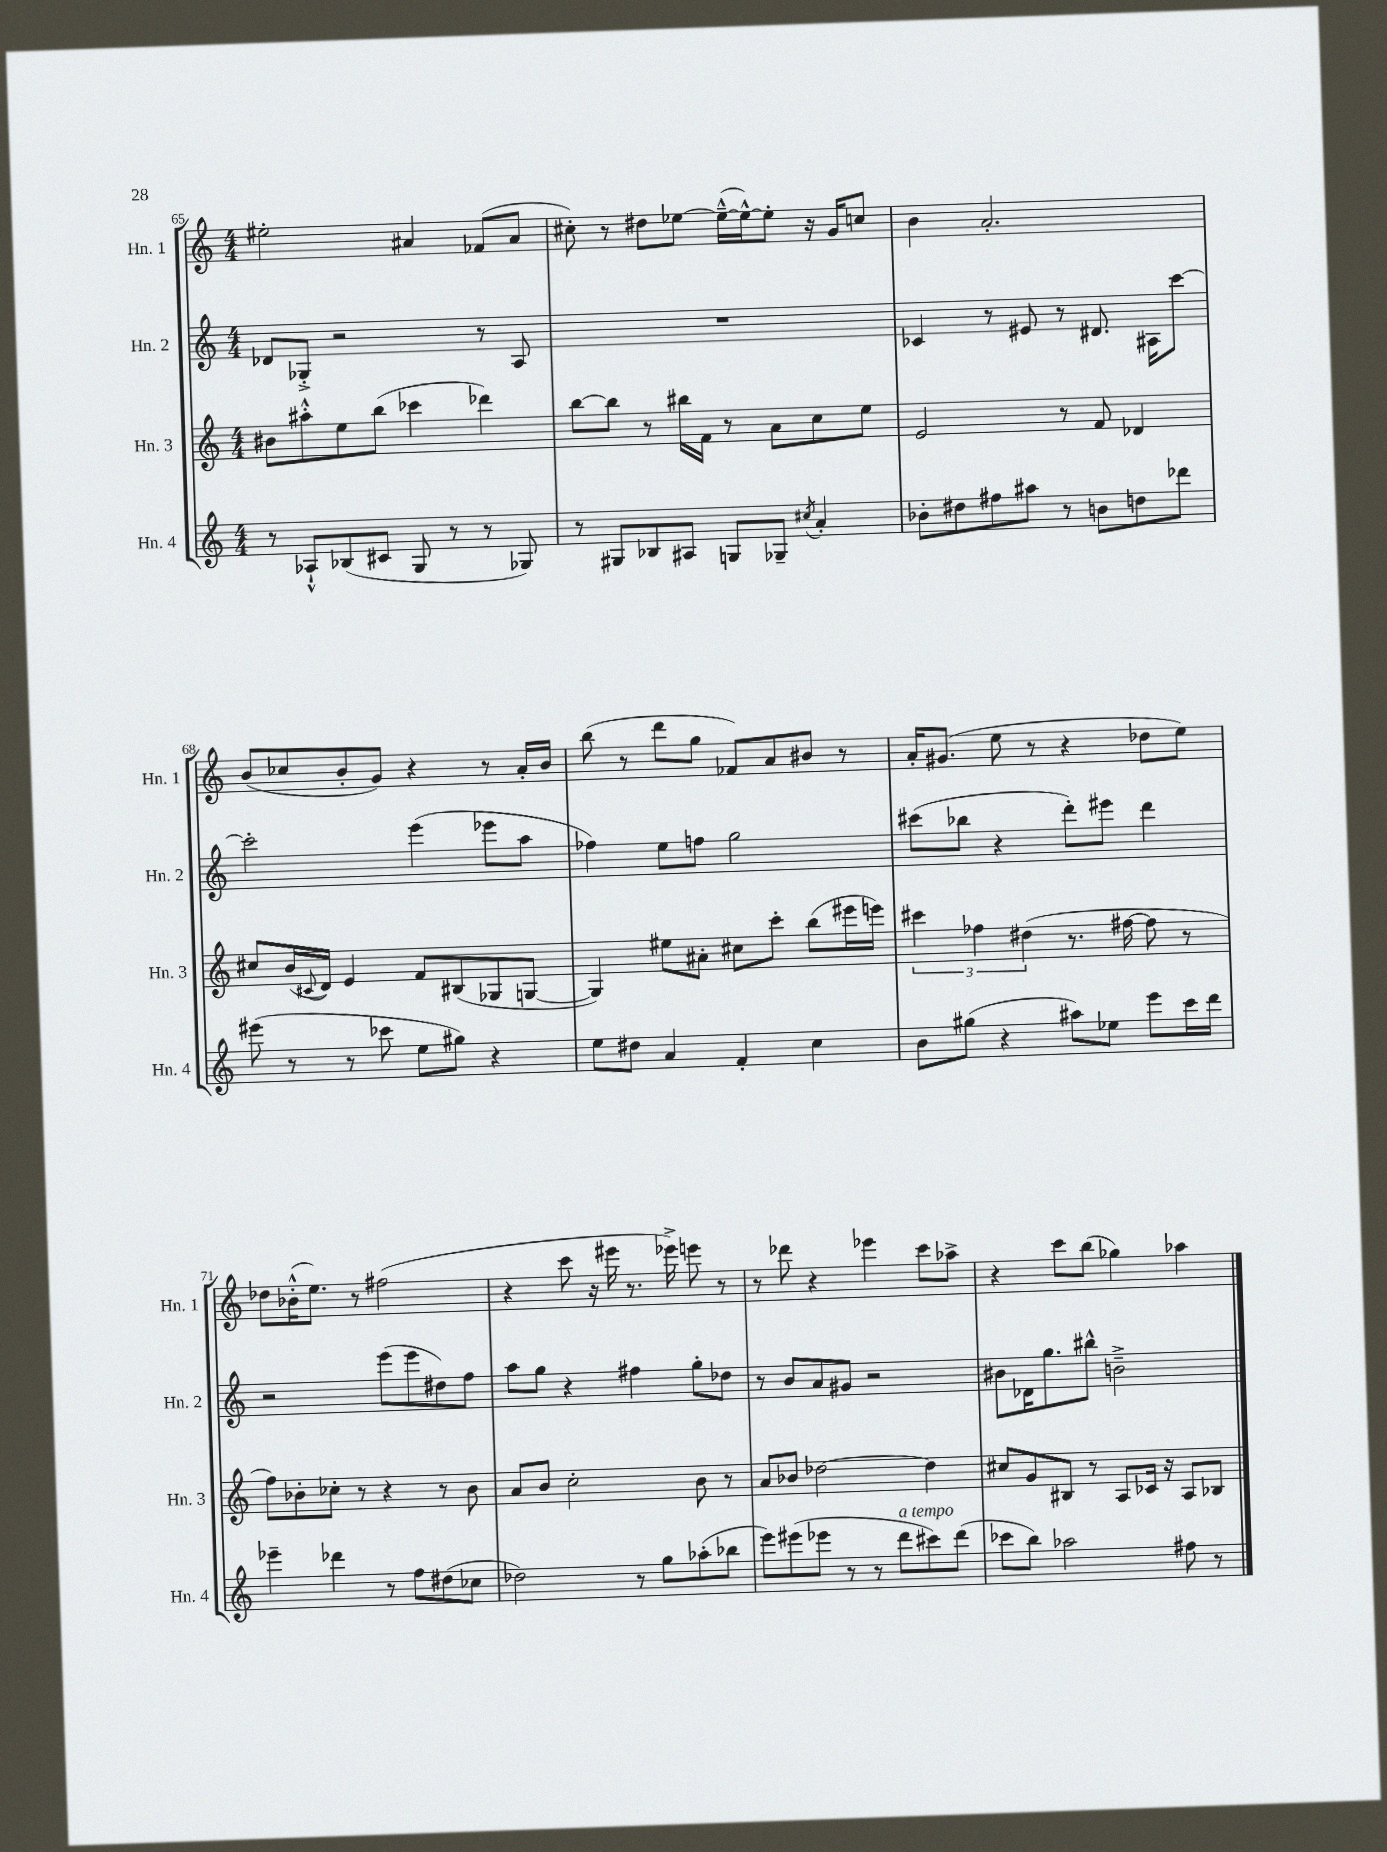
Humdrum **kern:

**kern	**kern	**kern	**kern
*staff4	*staff3	*staff2	*staff1
*clefG2	*clefG2	*clefG2	*clefG2
*k[]	*k[]	*k[]	*k[]
*M4/4	*M4/4	*M4/4	*M4/4
8r	8b#\L	8d-/L	2ee#'\
8A-`^^/L	8aa#'^^\	8G-'^/J	.
(8B-/	8ee\	2r	.
8c#/J	(8bb\J	.	.
8G/	4ccc-\	.	4a#/
8r	.	.	.
8r	4ddd-\)	8r	(8f-/L
8G-/)	.	8A/	8a#/J
=	=	=	=
8r	[8bb\L	1r	8cc#'\)
8G#/L	8bb\]J	.	8r
8B-/	8r	.	8dd#\L
8A#/J	16bb#\LL	.	[8ee-\J
.	16f\JJ	.	.
8G/L	8r	.	(16ee-~^^\_LL
.	.	.	16ee-^^\_J)
8G-~/J	8a\L	.	8ee-'\]J
8qcc#/	.	.	.
4a'/	8cc\	.	16r
.	.	.	16g/LK
.	8ee\J	.	8cc/J
=	=	=	=
8b-'\L	2e/	4c-/	4b\
8dd#\	.	.	.
8ff#\	.	8r	2.a'/
8aa#\J	.	8e#/	.
8r	8r	8r	.
8b\L	8f/	8.d#/	.
8dd\	4d-/	.	.
.	.	16A#\LK	.
8ddd-\J	.	[8ccc\J	.
=	=	=	=
(8eee#\	8cc#/L	2ccc'\]	(8b/L
8r	(16b/L	.	8cc-/
.	8qqc#/	.	.
.	16d/JJ)	.	.
8r	4e/	.	8b'/
8ccc-\	.	.	8g/J)
8ee\L	8f/L	(4eee\	4r
8gg#\J)	(8B#/	.	.
4r	8G-/	8eee-\L	8r
.	[8G/J	8aa\J	16a'/LL
.	.	.	16b/JJ
=	=	=	=
8ee\L	4G/])	4ff-\)	(8bb\
8dd#\J	.	.	8r
4a/	8ee#\L	8ee\L	8ddd\L
.	8a#'\J	8ff\J	8gg\J
4f'/	8cc#\L	2gg\	8f-/L)
.	8ccc'\J	.	8a/
4cc\	(8bb\L	.	8b#/J
.	16eee#\L	.	8r
.	16eee\JJ)	.	.
=	=	=	=
8b\L	6ccc#\	(8ccc#\L	16a'/LK
.	.	.	(8.g#/J
(8gg#\J	.	8bb-\J	.
.	6ff-\	.	.
4r	.	4r	8ee\
.	(6dd#\	.	.
.	.	.	8r
8aa#\L)	8.r	8ddd'\L)	4r
8ee-\J	.	8eee#\J	.
.	[16ff#\	.	.
8eee\L	8ff#\]	4ddd\	8dd-\L
16ccc\L	8r	.	8ee\J)
16ddd\JJ	.	.	.
=	=	=	=
4eee-~\	8ff\L)	2r	8dd-\L
.	8b-'\	.	(16b-'^^\K
.	.	.	8.ee\J)
4ddd-\	8cc-'\J	.	.
.	8r	.	8r
8r	4r	(8eee\L	(2ff#\
8ff\L	.	8eee\	.
(8dd#\	8r	8dd#\)	.
8cc-\J	8b-\	8ff\J	.
=	=	=	=
2dd-\)	8a/L	8aa\L	4r
.	8b/J	8gg\J	.
.	2cc'\	4r	8ccc\
.	.	.	16r
.	.	.	16eee#\
8r	.	4ff#\	8.r
8gg\L	.	.	.
.	.	.	16eee-^\)
(8aa-'\	8b\	8gg'\L	8eee\
8bb-\J	8r	8dd-\J	8r
=	=	=	=
8eee\L)	8a/L	8r	8r
(8eee#\	8b-/J	8b/L	8ddd-\
8eee-\J	[2dd-\	8a/	4r
8r	.	8g#/J	.
8r	.	2r	4eee-\
8ddd\L	.	.	.
8ccc#\)	4dd-\]	.	8ccc\L
(8ddd\J	.	.	8aa-^\J
=	=	=	=
8ccc-\L	8cc#/L	8b#\L	4r
8bb\J)	8g/	16d-\K	.
.	.	8.gg\	.
2aa-\	8B#/J	.	8ccc\L
.	8r	8bb#^^\J	(8bb\J
.	8A/L	2b~^\	4gg-\)
.	16c-/Jk	.	.
.	16r	.	.
8ff#\	8A/L	.	4aa-\
8r	8B-/J	.	.
==	==	==	==
*-	*-	*-	*-
